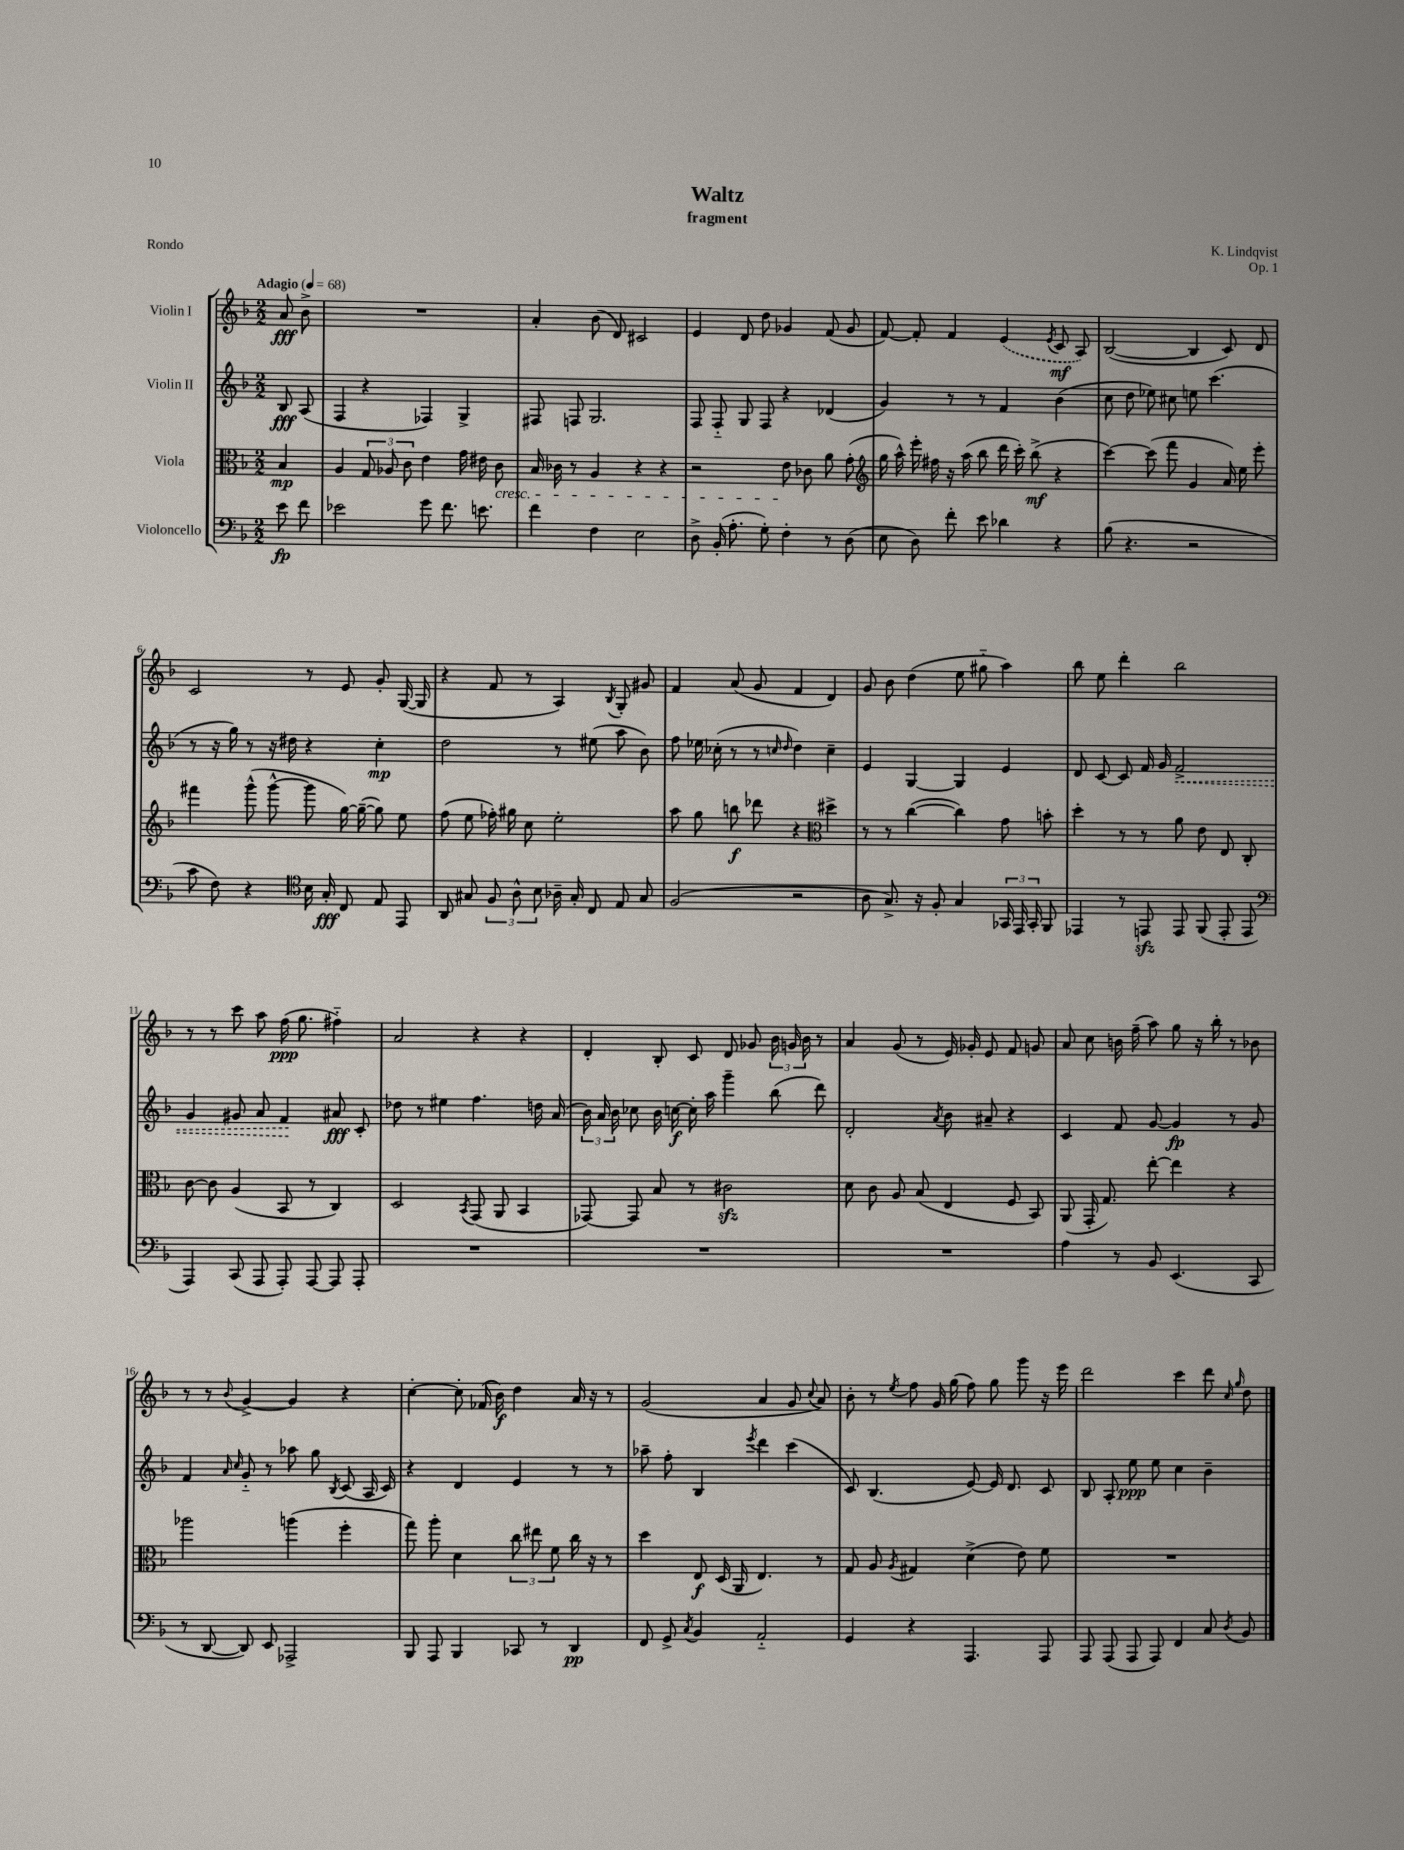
\header { title = "Waltz" composer = "K. Lindqvist" subtitle = "fragment" opus = "Op. 1" piece = "Rondo" }
<<
\new StaffGroup <<
\new Staff = "s0" \with { instrumentName = "Violin I" } {
    \clef treble \key f \major \numericTimeSignature \time 2/2 \partial 4 \tempo "Adagio" 4 = 68
    \autoBeamOff a'8\fff bes'8-> |
    R1 |
    a'4-. bes'8( d'8) cis'2 |
    e'4 d'8 d''8 ges'4 f'8( ges'8 |
    f'8~) f'8-. f'4 \once \slurDashed e'4( \acciaccatura { e'8 } c'8\mf a8) |
    bes2~( bes4 c'8) d'8 |
    c'2 r8 e'8 g'8-. g16~( g16 |
    r4 f'8 r8 a4) \acciaccatura { bes8 } g8-. gis'8 |
    f'4 a'8( g'8 f'4 d'4) |
    g'8 bes'8 d''4( e''8 gis''8-_ a''4) |
    bes''8 e''8 d'''4-. bes''2 |
    r8 r8 c'''8 a''8 f''16\ppp( g''8. fis''4-_) |
    a'2 r4 r4 |
    d'4-. bes8-. c'8 d'8 ges'8 \tuplet 3/2 { bes'16 g'16 bes'16 } r8 |
    a'4 g'8( r8 e'16) ges'16-. e'8 f'8 g'8 |
    a'8 c''8 b'16 f''16--( a''8) g''8 r16 bes''16-. r8 bes'8 |
    r8 r8 \appoggiatura { bes'8 } g'4~-> g'4 r4 |
    c''4~-. c''8-. fes'16( bes'16\f) d''4 a'16 r16 r8 |
    g'2( a'4 g'8 \appoggiatura { c''8 } a'8) |
    bes'8-. r8 \acciaccatura { e''8 } f''8 g'16 g''16( f''8) g''8 g'''8 r16 e'''16 |
    d'''2 c'''4 d'''8 \grace { c''16 g''16 } d''8 \bar "|." |
}
\new Staff = "s1" \with { instrumentName = "Violin II" } {
    \clef treble \key f \major \numericTimeSignature \time 2/2 \partial 4
    \autoBeamOff bes8\fff a8( |
    f4 r4 fes4) g4-> |
    fis8 f8 g2. |
    f8 f8-_ g8 f8 r4 des'4( |
    g'4) r8 r8 f'4 bes'4( |
    c''8 d''8 ees''8) cis''8 e''8 c'''4.( |
    r8 r16 g''16) r8 r16 dis''16 r4 c''4-.\mp |
    d''2 r8 eis''8( a''8 bes'8) |
    f''8 ees''16 ces''16-.( r8 r8 \grace { c''16 d''16 } d''4) c''4-- |
    e'4 g4~ g4 e'4 |
    d'8 c'8~ c'8 f'16 g'16 \once \override Hairpin.style = #'dashed-line f'2->\< |
    g'4 gis'8 a'8 f'4\! ais'8\fff c'8-. |
    des''8 r8 eis''4 f''4. d''16 a'16( |
    \tuplet 3/2 { bes'16) a'16 bes'16 } ces''8 bes'16 c''16~\f c''16-. a''16 g'''4-- bes''8( d'''8) |
    d'2-. \acciaccatura { a'8 } bes'8 ais'8-- r4 |
    c'4 f'8 g'8~ g'4\fp r8 g'8 |
    f'4 \grace { a'16 c''16 } g'8-_ r8 aes''8 g''8 \acciaccatura { bes8 } c'8( a16 c'16) |
    r4 d'4 e'4 r8 r8 |
    aes''8-- f''8-. bes4 \acciaccatura { e'''8 } d'''4 c'''4( |
    c'8) bes4.( e'8~) e'16 d'8. c'8 |
    bes8 a8-. e''8\ppp e''8 c''4 bes'4-- \bar "|." |
}
\new Staff = "s2" \with { instrumentName = "Viola" } {
    \clef alto \key f \major \numericTimeSignature \time 2/2 \partial 4
    \autoBeamOff bes4\mp |
    a4 \tuplet 3/2 { g8 aes8 c'8 } e'4 g'16 eis'16 c'8\cresc |
    bes16 ces'16 r8 a4 r4 r4 |
    r2 e'8\! ces'8 a'8 g'8-.( |
    \clef treble g''16 a''16-^) e'''16-. fis''16 r16 a''16( bes''8 d'''16 c'''16-.) bes''8->\mf( r4 |
    c'''4~) c'''8( f'''8 g'4 a'16) e''16 e'''8-. |
    fis'''4 g'''8-^( g'''8~-^ g'''8 g''16~) g''16~--( g''8) e''8 |
    f''8( e''8 fes''16-.) gis''16 c''8 e''2-. |
    a''8 g''8 b''8\f des'''8 r4 \clef alto dis''4-> |
    r8 r8 c''4~( c''4) g'8 b'8-. |
    d''4-. r8 r8 a'8 e'8 e8 c8-. |
    c'8~ c'8 a4( bes,8 r8 c4) |
    d2 \acciaccatura { bes,8 } g,8( a,8 bes,4 |
    ges,8~) ges,8 bes8 r8 cis'2\sfz |
    d'8 c'8 a8 bes8( e4 f8 bes,8) |
    a,8( g,16-. g8.) e''8~-. e''4 r4 |
    aes''2 a''4( f''4-. |
    g''8) a''8-. d'4 \tuplet 3/2 { c''8 eis''8 f'8 } c''16 r16 r8 |
    d''4 e8\f d16( a,16 e4.) r8 |
    g8 a8 \acciaccatura { a8 } gis4 d'4->( e'8) f'8 |
    R1 \bar "|." |
}
\new Staff = "s3" \with { instrumentName = "Violoncello" } {
    \clef bass \key f \major \numericTimeSignature \time 2/2 \partial 4
    \autoBeamOff e'8\fp f'8 |
    ees'2 g'8 f'8. e'8. |
    f'4 f4 e2 |
    d8-> bes,16-.( a8.-. g8-.) f4-. r8 d8( |
    e8 d8) f'8-. e'8 des'4 r4 |
    bes8( r4. r2 |
    c'8 f8) r4 \clef tenor bes16 g16-.\fff c8 e8 e,8 |
    a,8 gis8 \tuplet 3/2 { f8 a8-^ bes8 } aes16-- gis16-. c8 e8 gis8 |
    f2( r2 |
    a8 g8.->) r16 f8-. g4 \tuplet 3/2 { ges,16 e,16 ges,16-. } f,8 |
    ees,4 r8 e,8\sfz e,8 f,8( e,8-. e,8 |
    \clef bass a,,4) c,8( a,,8 a,,8-.) a,,8~ a,,8 a,,8-. |
    R1 |
    R1 |
    R1 |
    a4 r8 bes,8 e,4.( c,8 |
    r8 d,8~ d,8) e,8 aes,,2-> |
    bes,,8 a,,8 bes,,4 ces,8 r8 d,4\pp |
    f,8 g,8-> \acciaccatura { c8 } bes,4 a,2-_ |
    g,4 r4 a,,4. a,,8 |
    a,,8 a,,8( a,,8 a,,8) f,4 c8 \acciaccatura { d8 } bes,8 \bar "|." |
}
>>
>>
